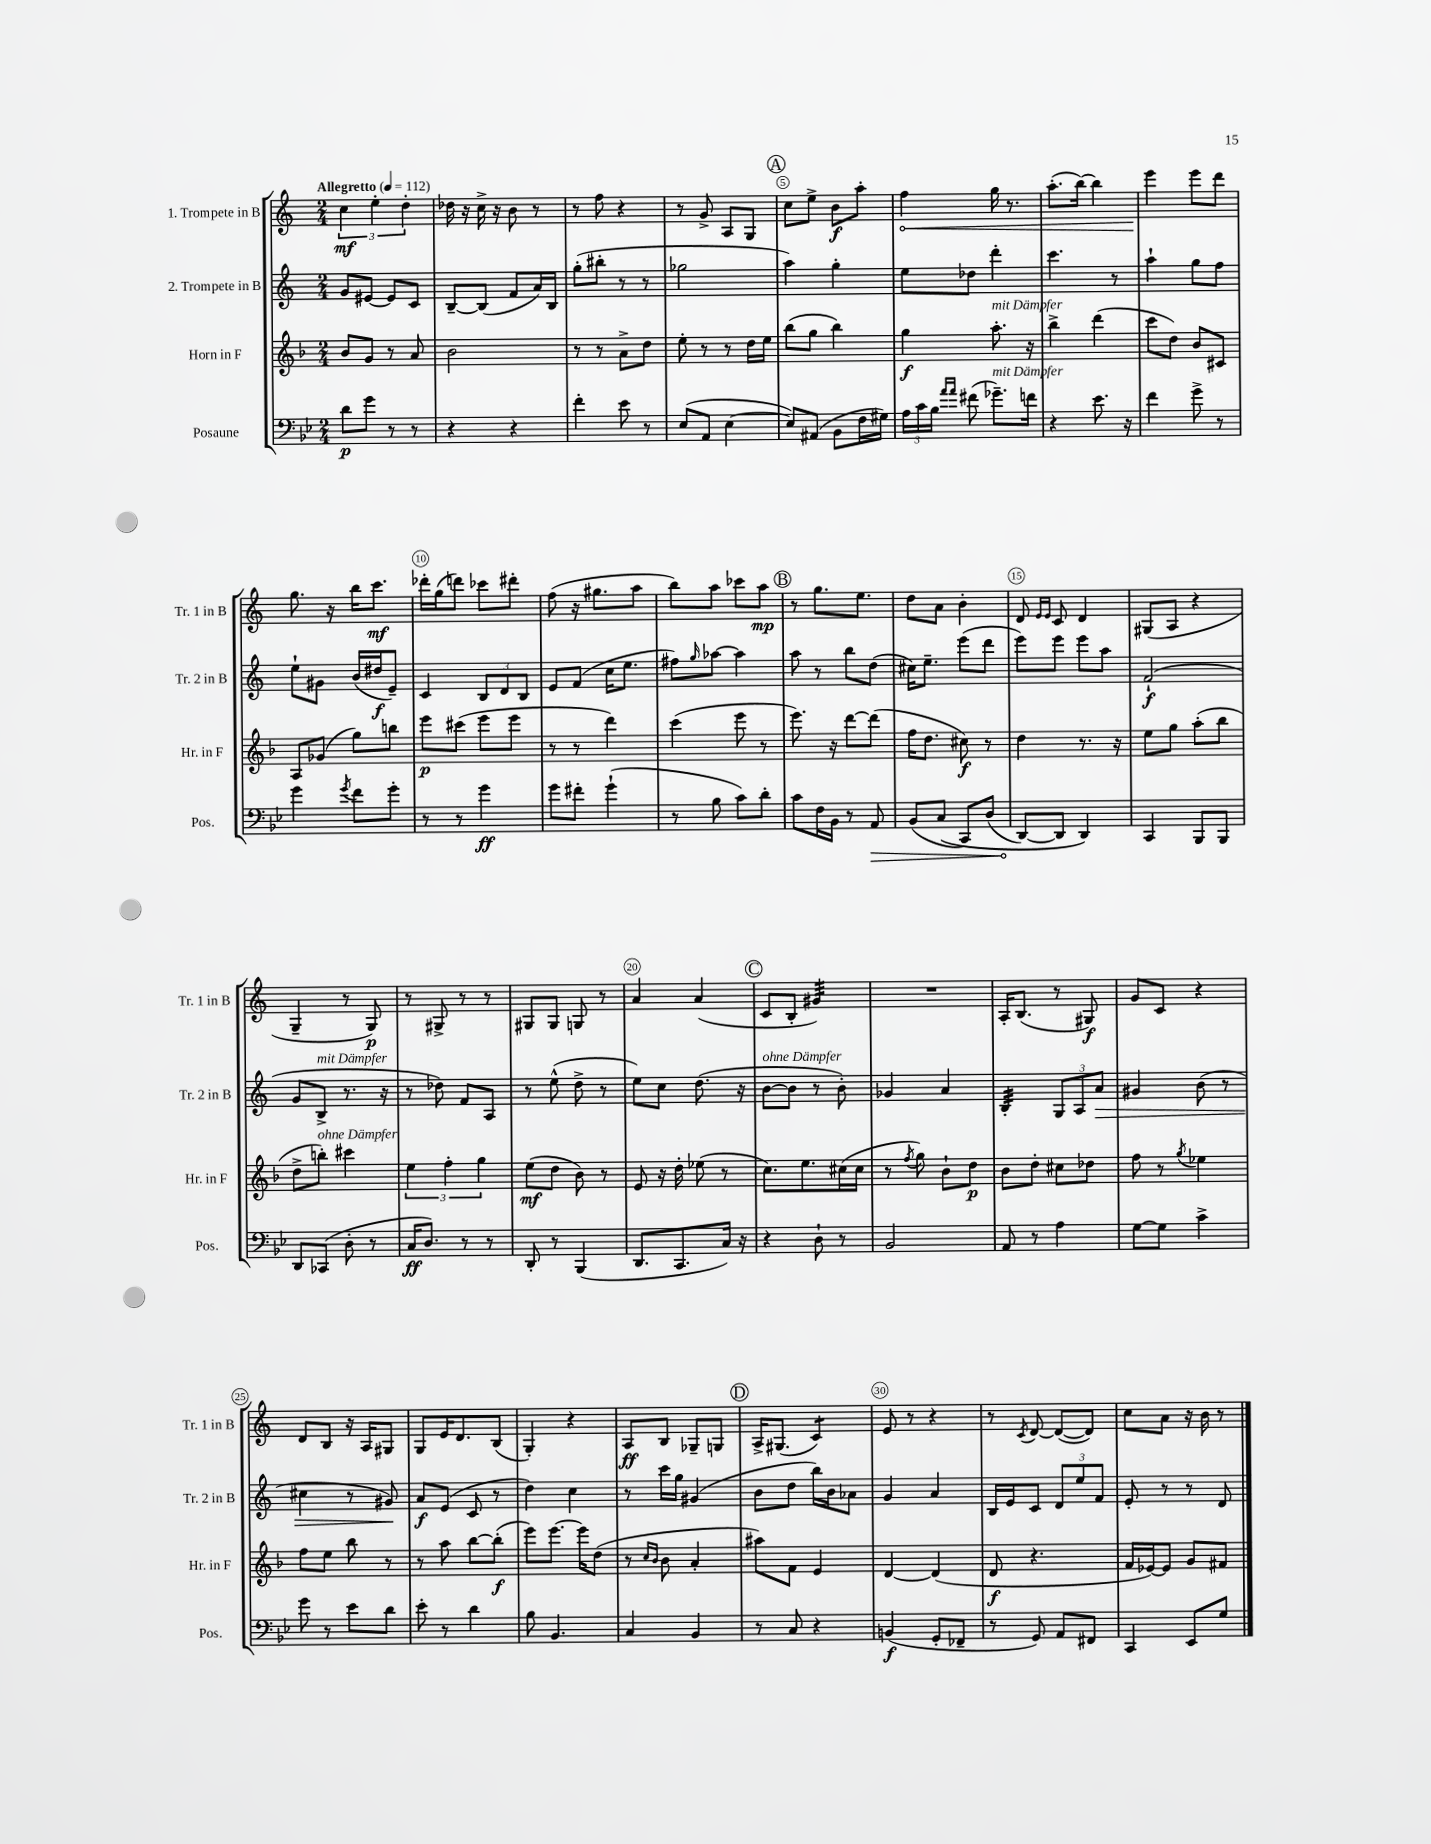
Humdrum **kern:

**kern	**kern	**kern	**kern
*staff4	*staff3	*staff2	*staff1
*clefF4	*clefG2	*clefG2	*clefG2
*k[b-e-]	*k[b-]	*k[]	*k[]
*M2/4	*M2/4	*M2/4	*M2/4
*MM112	*MM112	*MM112	*MM112
8d\L	8b-/L	8g/L	6cc\
8g\J	8g/J	[8e#/J	.
.	.	.	6ee'\
8r	8r	8e#/]L	.
.	.	.	6dd'\
8r	8a/	8c/J	.
=	=	=	=
4r	2b-\	[8B~/L	16dd-\
.	.	.	16r
.	.	(8B/]J	16cc^\
.	.	.	16r
4r	.	8f/L	8b\
.	.	16a/L)	8r
.	.	16B/JJ	.
=	=	=	=
4f'\	8r	(8gg'\L	8r
.	8r	8bb#'\J	8ff\
8e-\	8a^\L	8r	4r
8r	8dd\J	8r	.
=	=	=	=
(8E-/L	8ee'\	2gg-\	8r
8AA/J	8r	.	8g^/
[4E-\	8r	.	8A/L
.	16dd\LL	.	8G/J
.	16ee\JJ	.	.
=	=	=	=
8E-/]L)	(8bb-\L	4aa\)	8cc\L
(8AA#/J	8gg\J	.	8ee^\J
8BB-\L	4bb-\)	4gg'\	8b\L
16F\L	.	.	8aa'\J
16G#\JJ)	.	.	.
=	=	=	=
24A\LL	4gg\	8ee\L	4ff\
24c\	.	.	.
24B-\JJ	.	.	.
16qqa/LL	.	.	.
16qqa/JJ	.	.	.
(8f#\	.	8dd-\J	.
8.g-~\L)	8.aa'\	4ddd'\	16gg\
.	.	.	8.r
16f\Jk	16r	.	.
=	=	=	=
4r	4bb-^\	4.ccc\	(8.aa'\L
.	.	.	[16bb\Jk)
8.e-\	(4ddd\	.	4bb\]
.	.	8r	.
16r	.	.	.
=	=	=	=
4f\	8ccc\L	4aa`\	4eee\
.	8dd\J)	.	.
8g^\	8b-/L	8gg\L	8eee\L
8r	8c#/J	8ff\J	8ddd\J
=	=	=	=
4g\	8A/L	8ee`\L	8.gg\
.	(8g-/J	8g#\J	.
.	.	.	16r
8qg/	.	.	.
8f\L	8gg\L)	(16b/LL	16bb\LK
.	.	16dd#/J	8.ccc\J
8g'\J	8bb\J	8e~/J)	.
=	=	=	=
8r	8eee\L	4c/	16ddd-'\LL
.	.	.	(16gg\J
8r	(8ccc#\J	.	8ddd\J)
4g\	8eee\L	12B/L	8ccc-\L
.	.	12d/	.
.	8eee\J	.	8ddd#'\J
.	.	12B/J	.
=	=	=	=
8g\L	8r	8e/L	(8ff\
8f#'\J	8r	(8f/J	16r
.	.	.	8.gg#\L
(4g`\	4ddd\)	16cc\LK	.
.	.	8.ee\J	.
.	.	.	8aa\J
=	=	=	=
8r	(4ccc\	8ff#\L)	8bb\L)
.	.	16qqgg/	.
8B-\	.	[8aa-\J	8aa\J
8c\L)	8eee\	4aa-\]	8ccc-\L
8d'\J	8r	.	8aa\J
=	=	=	=
8c\L	8.eee\)	8aa\	8r
16F\L	.	8r	8.gg\L
16BB-\JJ	16r	.	.
8r	[8ddd\L	8bb\L	.
.	.	.	8.ee\J
8AA/	(8ddd\]J	(8dd\J	.
=	=	=	=
(8BB-/L	16ff\LK	16cc#\LK)	8dd\L
.	8.dd\J	8.ee~\J	.
&(8C/J	.	.	8a\J
8CC/L)	8cc#\)	(8eee\L	4b'\
(8D/J	8r	8ddd\J	.
=	=	=	=
[8DD/L)	4dd\	8eee\L)	8d/
.	.	.	16qqe/LL
.	.	.	16qqe/JJ
8DD/]J	.	8eee\J	8c/
4DD/&)	8.r	8eee\L	4d/
.	.	8aa\J	.
.	16r	.	.
=	=	=	=
4CC/	8ee\L	(2f`/	(8G#/L
.	8gg\J	.	8A/J
8BBB-/L	(8aa'\L	.	4r
8BBB-/J	8bb-\J	.	.
=	=	=	=
8DD/L	8dd^\L	8g/L	4G~/
(8CC-/J	8bb'\J)	8B^/J	.
8D'\	4ccc#\	8.r	8r
8r	.	.	8G/)
.	.	16r	.
=	=	=	=
16C/LK	6ee\	8r	8r
8.D/J)	.	.	.
.	.	8dd-\)	8G#^/
.	6ff'\	.	.
8r	.	8f/L	8r
.	6gg\	.	.
8r	.	8A/J	8r
=	=	=	=
8DD'/	(8ee\L	8r	8G#/L
8r	8dd\J	(8ee^^\	8G#/J
(4BBB-/	8b-\)	8dd^\	8G/
.	8r	8r	8r
=	=	=	=
8.DD/L	8e/	8ee\L)	4a/
.	16r	8cc\J	.
8.CC/	16dd'\	.	.
.	(8ee-\	(8.dd\	(4a/
16C/Jk)	8r	.	.
16r	.	16r	.
=	=	=	=
4r	8.cc\L)	[8b\L	8c/L
.	.	8b\]J	8B'/J
.	8.ee\	.	.
8D`\	.	8r	4g#/)
8r	(16cc#\L	8b'\)	.
.	16cc#\JJ	.	.
=	=	=	=
2BB-/	8r	4g-/	2r
.	8qff/	.	.
.	8gg\)	.	.
.	8b-`\L	4a/	.
.	8dd\J	.	.
=	=	=	=
8AA/	8b-\L	4B'/	16A'/LK
.	.	.	(8.B/J
8r	8dd'\J	.	.
4A\	8cc#\L	12G/L	8r
.	.	12A/	.
.	8dd-\J	.	8G#/)
.	.	12a/J	.
=	=	=	=
[8G\L	8ff\	4g#/	8g/L
8G\]J	8r	.	8c/J
.	8qgg/	.	.
4c^\	4ee-\	(8b\	4r
.	.	8r	.
=	=	=	=
8g\	8ff\L	4cc#\	8d/L
8r	8ee\J	.	8B/J
8e-\L	8bb-\	8r	16r
.	.	.	16A/LK
8d\J	8r	8g#/)	8G#/J
=	=	=	=
8e-'\	8r	8a/L	8G/L
8r	8aa\	(8e/J	16e/K
.	.	.	8.d/
4d\	[8bb-\L	8c/	.
.	(8bb-'\]J	8r	(8B/J
=	=	=	=
8B-\	8eee\L)	4dd\)	4G'/)
4.BB-/	[8.eee\J	.	.
.	.	4cc\	4r
.	16eee\]LK	.	.
.	(8dd\J	.	.
=	=	=	=
4C/	8r	8r	8A/L
.	16qqcc/LL	.	.
.	16qqb-/JJ	.	.
.	8b-\	16ccc\LL	8B/J
.	.	16gg\JJ	.
4BB-/	4a'/	(4g#/	8G-~/L
.	.	.	8G/J
=	=	=	=
8r	8aa#\L)	8b\L	16A^/LK
.	.	.	(8.G#/J
8C/	8f\J	8dd\J	.
4r	4e/	16bb\LL)	4c/)
.	.	16b\J	.
.	.	8a-\J	.
=	=	=	=
(4BB/	[4d/	4g/	8e/
.	.	.	8r
8GG'/L	(4d/]	4a/	4r
8FF-~/J	.	.	.
=	=	=	=
8r	8d/	16B/LL	8r
.	.	16e/J	.
.	.	.	8qc/
8GG/)	4.r	8c/J	[8d/
8AA/L	.	12d/L	(8d/_L
.	.	12ee/	.
8FF#/J	.	.	8d/]J)
.	.	12f/J	.
=	=	=	=
4CC/	16f/LL	8e'/	8cc\L
.	[16e-/J)	.	.
.	8e-/]J	8r	8a\J
8EE-/L	8g/L	8r	16r
.	.	.	16b\
8G/J	8f#/J	8d/	8r
==	==	==	==
*-	*-	*-	*-
